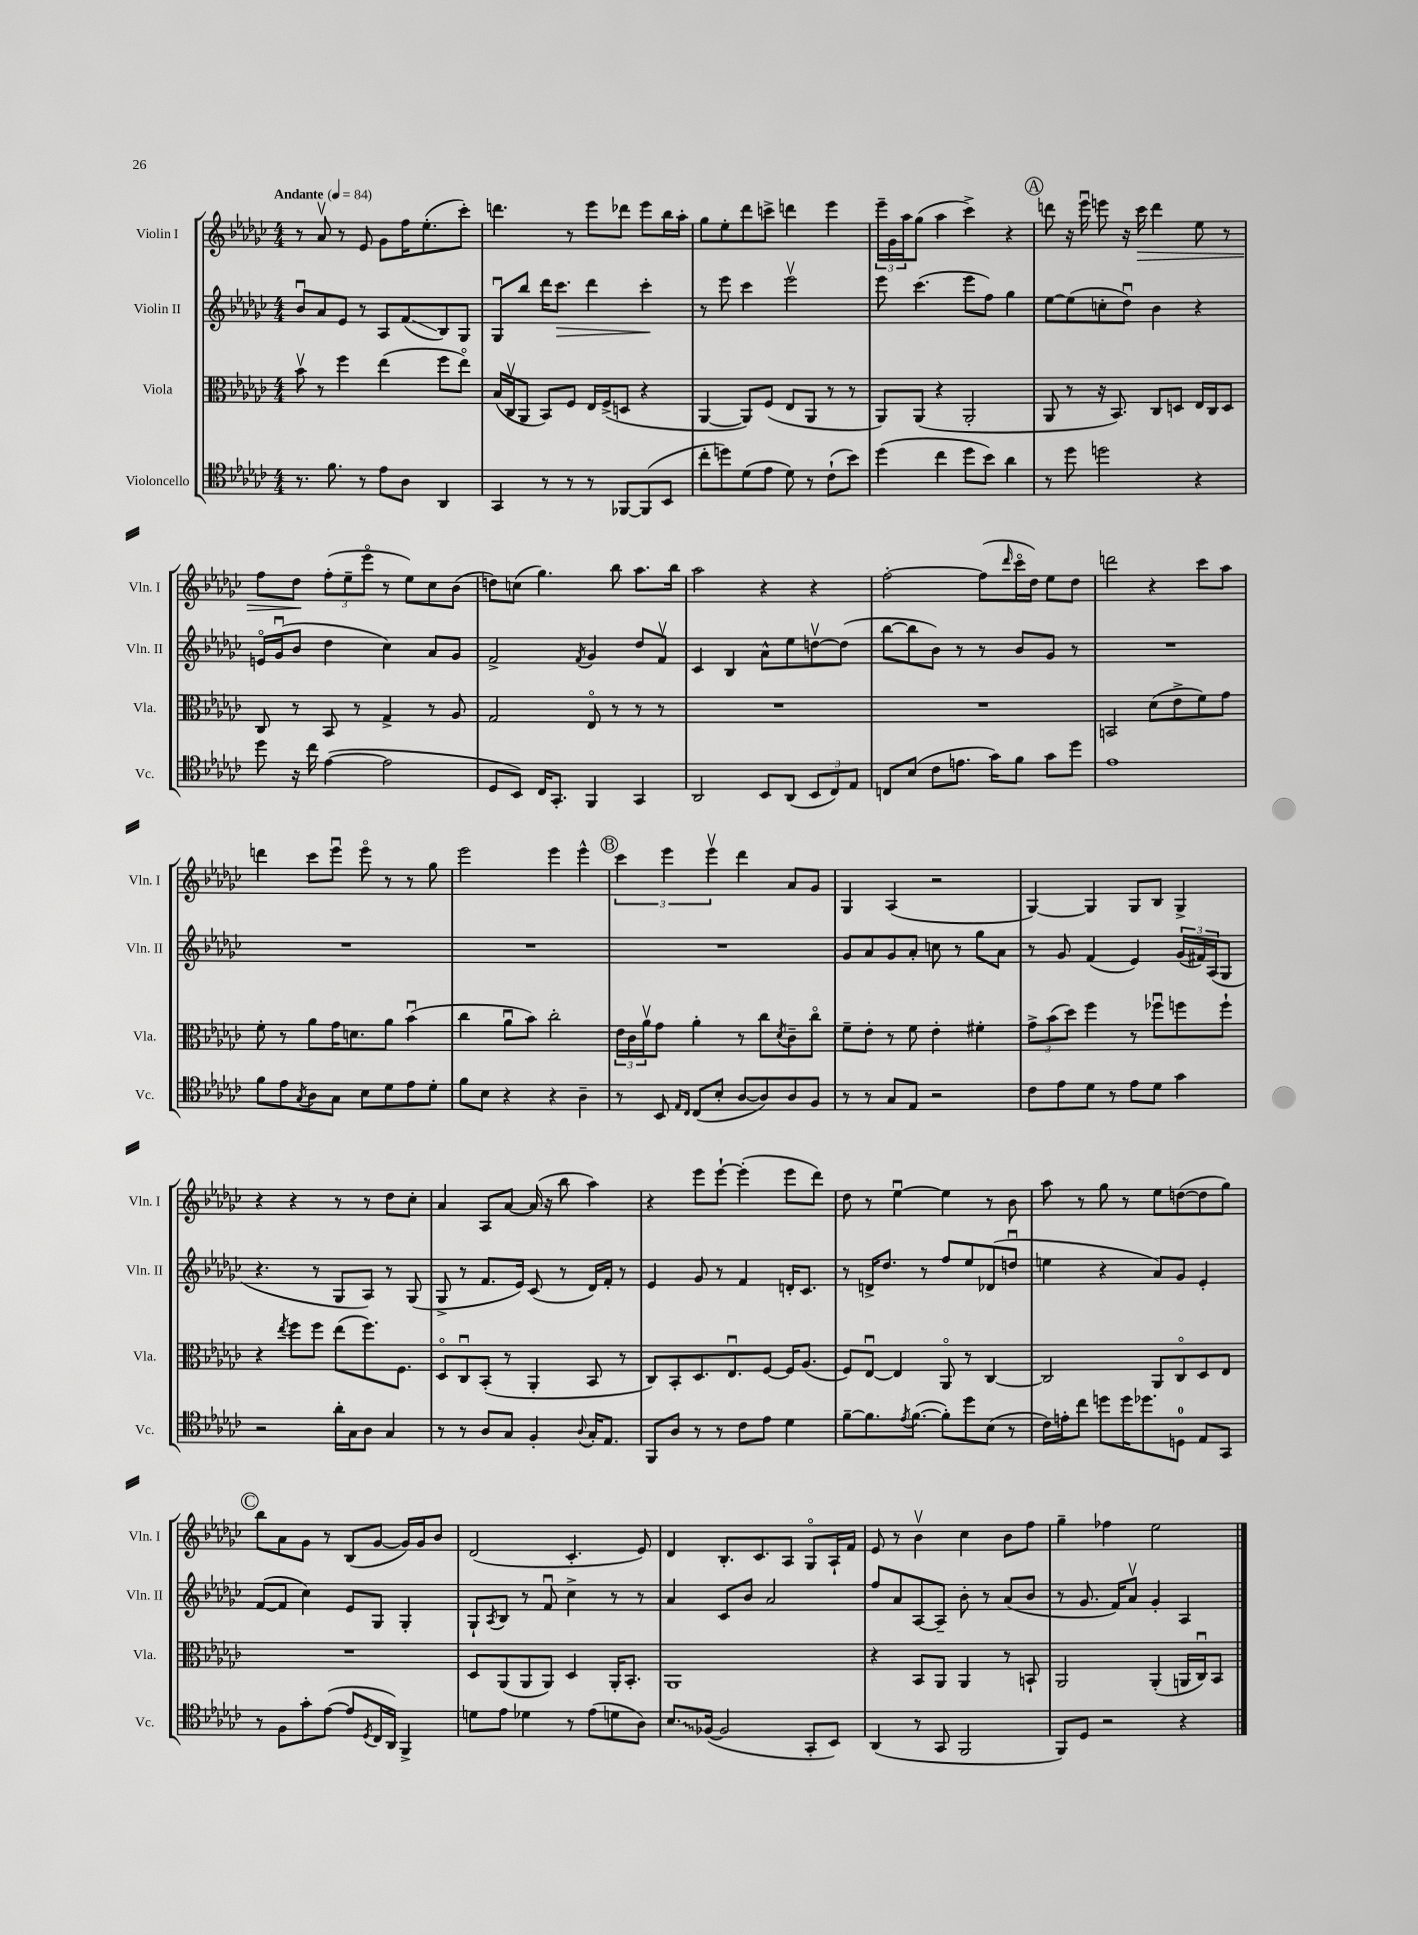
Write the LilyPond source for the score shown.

<<
\new StaffGroup <<
\new Staff = "s0" \with { instrumentName = "Violin I" shortInstrumentName = "Vln. I" } {
    \clef treble \key ges \major \numericTimeSignature \time 4/4 \tempo "Andante" 4 = 84
    r8 aes'8\upbow r8 ees'8 ges'8 f''16 ees''8.-.( ces'''8-.) |
    d'''4. r8 ees'''8 des'''8 ees'''8 bes''16 aes''16-. |
    ges''8 ees''8-. des'''8 c'''8-> d'''4 ees'''4 |
    \tuplet 3/2 { ees'''16-- ges'16 aes''16 } ges''8( aes''4 ces'''4->) r4 |
    \mark \markup { \circle "A" } d'''8 r16 ees'''16\downbow e'''8 r16 ces'''16\> d'''4 ees''8 r8 |
    f''8 des''8\! \tuplet 3/2 { f''8-.( ees''8-- ees'''8\flageolet } r8 ees''8) ces''8 bes'8( |
    d''8) c''8( ges''4.) bes''8 aes''8. bes''16 |
    aes''2 r4 r4 |
    f''2~-. f''8( \grace { des'''16 } ces'''16\flageolet des''16) ees''8 des''8 |
    d'''2 r4 ces'''8 aes''8 |
    d'''4 ces'''8 ees'''8\downbow ees'''8\flageolet r8 r8 ges''8 |
    ees'''2 ees'''4 ees'''4-^ |
    \mark \markup { \circle "B" } \tuplet 3/2 { ces'''4 ees'''4 ees'''4\upbow } des'''4 aes'8 ges'8 |
    ges4 aes4( r2 |
    ges4~) ges4 ges8 bes8 ges4-> |
    r4 r4 r8 r8 des''8 ces''8-. |
    aes'4 aes8 aes'8~ aes'16( r16 bes''8 aes''4) |
    r4 ees'''8 ees'''8~-! ees'''4-.( ees'''8 des'''8) |
    des''8 r8 ees''4~\downbow ees''4 r8 bes'8 |
    aes''8 r8 ges''8 r8 ees''8 d''8~( d''8 ges''8) |
    \mark \markup { \circle "C" } bes''8 aes'8 ges'8 r8 bes8( ges'8~ ges'16) ges'16 bes'8 |
    des'2( ces'4.-. ees'8) |
    des'4 bes8.-. ces'8. aes8 ges8\flageolet aes16-! f'16 |
    ees'8 r8 bes'4\upbow ces''4 bes'8 f''8 |
    ges''4-- fes''4 ees''2 \bar "|." |
}
\new Staff = "s1" \with { instrumentName = "Violin II" shortInstrumentName = "Vln. II" } {
    \clef treble \key ges \major \numericTimeSignature \time 4/4
    bes'8\downbow aes'8 ees'8 r8 aes8 f'8\glissando( bes8) ges8 |
    ges8\downbow bes''8 des'''16 ces'''8.\> des'''4 ces'''4-.\! |
    r8 ees'''8 ces'''4 ees'''2\upbow |
    ees'''8 ces'''4.( ees'''8 f''8) ges''4 |
    \mark \markup { \circle "A" } ees''8~ ees''8( c''8-. des''8\downbow) bes'4 r4 |
    e'16\flageolet ges'16\downbow( bes'8 des''4 ces''4) aes'8 ges'8 |
    f'2-> \acciaccatura { f'8 } ges'4 des''8 f'8\upbow |
    ces'4 bes4 aes'8-^ ees''8 d''8~\upbow d''8( |
    bes''8~ bes''8 bes'8) r8 r8 bes'8 ges'8 r8 |
    R1 |
    R1 |
    R1 |
    \mark \markup { \circle "B" } R1 |
    ges'8 aes'8 ges'8 aes'8-. c''8 r8 ges''8 aes'8 |
    r8 ges'8 f'4( ees'4) \tuplet 3/2 { ges'16( fis'16) aes16( } ges8 |
    r4. r8 ges8 aes8) r8 ges8( |
    ges8-> r8 f'8. ees'16) ces'8( r8 des'16) f'16-. r8 |
    ees'4 ges'8 r8 f'4 d'16-. ces'8. |
    r8 d'16-> des''8. r8 f''8 ees''8 des'8( d''8\downbow |
    e''4 r4 aes'8) ges'8 ees'4-. |
    \mark \markup { \circle "C" } f'8~( f'8 ces''4) ees'8 ges8 ges4-. |
    ges8-! \acciaccatura { aes8 } bes8 r8 f'8\downbow ces''4-> r8 r8 |
    aes'4 ces'8 bes'8 aes'2 |
    f''8 aes'8 aes8~ aes8-- bes'8-. r8 aes'8( bes'8 |
    r8 ges'8. f'16) aes'8\upbow ges'4-. aes4 \bar "|." |
}
\new Staff = "s2" \with { instrumentName = "Viola" shortInstrumentName = "Vla." } {
    \clef alto \key ges \major \numericTimeSignature \time 4/4
    bes'8\upbow r8 f''4 ees''4( f''8 ees''8\flageolet) |
    bes16( ces16\upbow aes,8 bes,8) f8 ees16 f16->( d8 r4 |
    aes,4~ aes,8) f8( ees8 aes,8 r8 r8 |
    aes,8) aes,8( r4 aes,2-. |
    \mark \markup { \circle "A" } aes,8 r8 r16 bes,8.) ces8 d8 ees16 ces16 d8 |
    ces8 r8 bes,8 r8 ges4-> r8 aes8 |
    ges2 ees8\flageolet r8 r8 r8 |
    R1 |
    R1 |
    b,2 des'8( ees'8-> f'8) ges'8 |
    f'8-. r8 aes'8 ges'16 d'8. aes'8 bes'4\downbow( |
    ces''4 aes'8\downbow bes'8) ces''2-. |
    \mark \markup { \circle "B" } \tuplet 3/2 { ees'16 ces'16 aes'16\upbow } ges'8 aes'4-. r8 ces''8 \acciaccatura { des'8 } ces'8-- ces''8\flageolet |
    f'8-- ees'8-. r8 f'8 ees'4-. fis'4-. |
    \tuplet 3/2 { ges'8-> bes'8( des''8) } f''4 r8 fes''8\downbow f''8 f''8-! |
    r4 \acciaccatura { ees''8 } f''8 f''8 ees''8( f''8.) f8. |
    des8\flageolet ces8\downbow bes,8-.( r8 aes,4-. bes,8 r8 |
    ces8) bes,8-. des8. ees8.\downbow f8~ f16 aes8.( |
    f8) ees8~\downbow ees4 aes,8\flageolet r8 ces4~ |
    ces2 aes,8 ces8\flageolet des8 ees8 |
    \mark \markup { \circle "C" } R1 |
    des8 aes,8( aes,8 aes,8) des4 aes,16-. bes,8.-. |
    aes,1 |
    r4 bes,8 aes,8 aes,4 r8 b,8-! |
    aes,2 aes,4-.( a,16 ces16\downbow) bes,8 \bar "|." |
}
\new Staff = "s3" \with { instrumentName = "Violoncello" shortInstrumentName = "Vc." } {
    \clef tenor \key ges \major \numericTimeSignature \time 4/4
    r8. f'8. r8 ees'8 aes8 aes,4 |
    ges,4 r8 r8 r8 fes,8~ fes,8( bes,8 |
    ces''8-. d''8) des'8( ees'8 des'8) r8 ces'8-!( bes'8) |
    des''4( ces''4 des''8 bes'8) aes'4 |
    \mark \markup { \circle "A" } r8 des''8 d''2 r4 |
    des''8 r16 ces''16 ees'4~( ees'2 |
    des8 bes,8) ces16 ges,8.-. f,4 ges,4 |
    aes,2 bes,8 aes,8( \tuplet 3/2 { bes,8 ces8) ees8 } |
    c8 bes8( ces'8 e'8. ges'16) f'8 ges'8 des''8 |
    ees'1 |
    f'8 ees'8 \acciaccatura { ges8 } aes8 ges8 bes8 des'8 ees'8 des'8-. |
    f'8 bes8 r4 r4 aes4-- |
    \mark \markup { \circle "B" } r8 bes,8 \grace { ees16 ces16 } ces8( bes8-. aes8~ aes8) aes8 f8 |
    r8 r8 ges8 ees8 r2 |
    ces'8 ees'8 des'8 r8 ees'8 des'8 ges'4 |
    r2 aes'16-. ges16 aes8 ges4 |
    r8 r8 aes8 ges8 f4-. \appoggiatura { aes8 } ges16-. ees8. |
    f,8 aes8 r8 r8 ces'8 ees'8 des'4 |
    f'8~-- f'8. \acciaccatura { ees'8 } f'8.~( f'8-.) des''8 bes8( r8 |
    ces'16) e'16-. ces''8 d''8 d''16 des''8. d8-0 ees8 ges,8 |
    \mark \markup { \circle "C" } r8 f8 ges'8-. ees'8~( ees'8 \acciaccatura { des8 } ces16 aes,16) f,4-> |
    d'8 ees'8 des'4 r8 ees'8( d'8 aes8) |
    \once \override Glissando.style = #'zigzag bes8.\glissando fes16~( fes2 ges,8-. bes,8) |
    aes,4( r8 ges,8 f,2 |
    f,8) des8 r2 r4 \bar "|." |
}
>>
>>
\layout { \context { \Score \remove "Bar_number_engraver" } }
